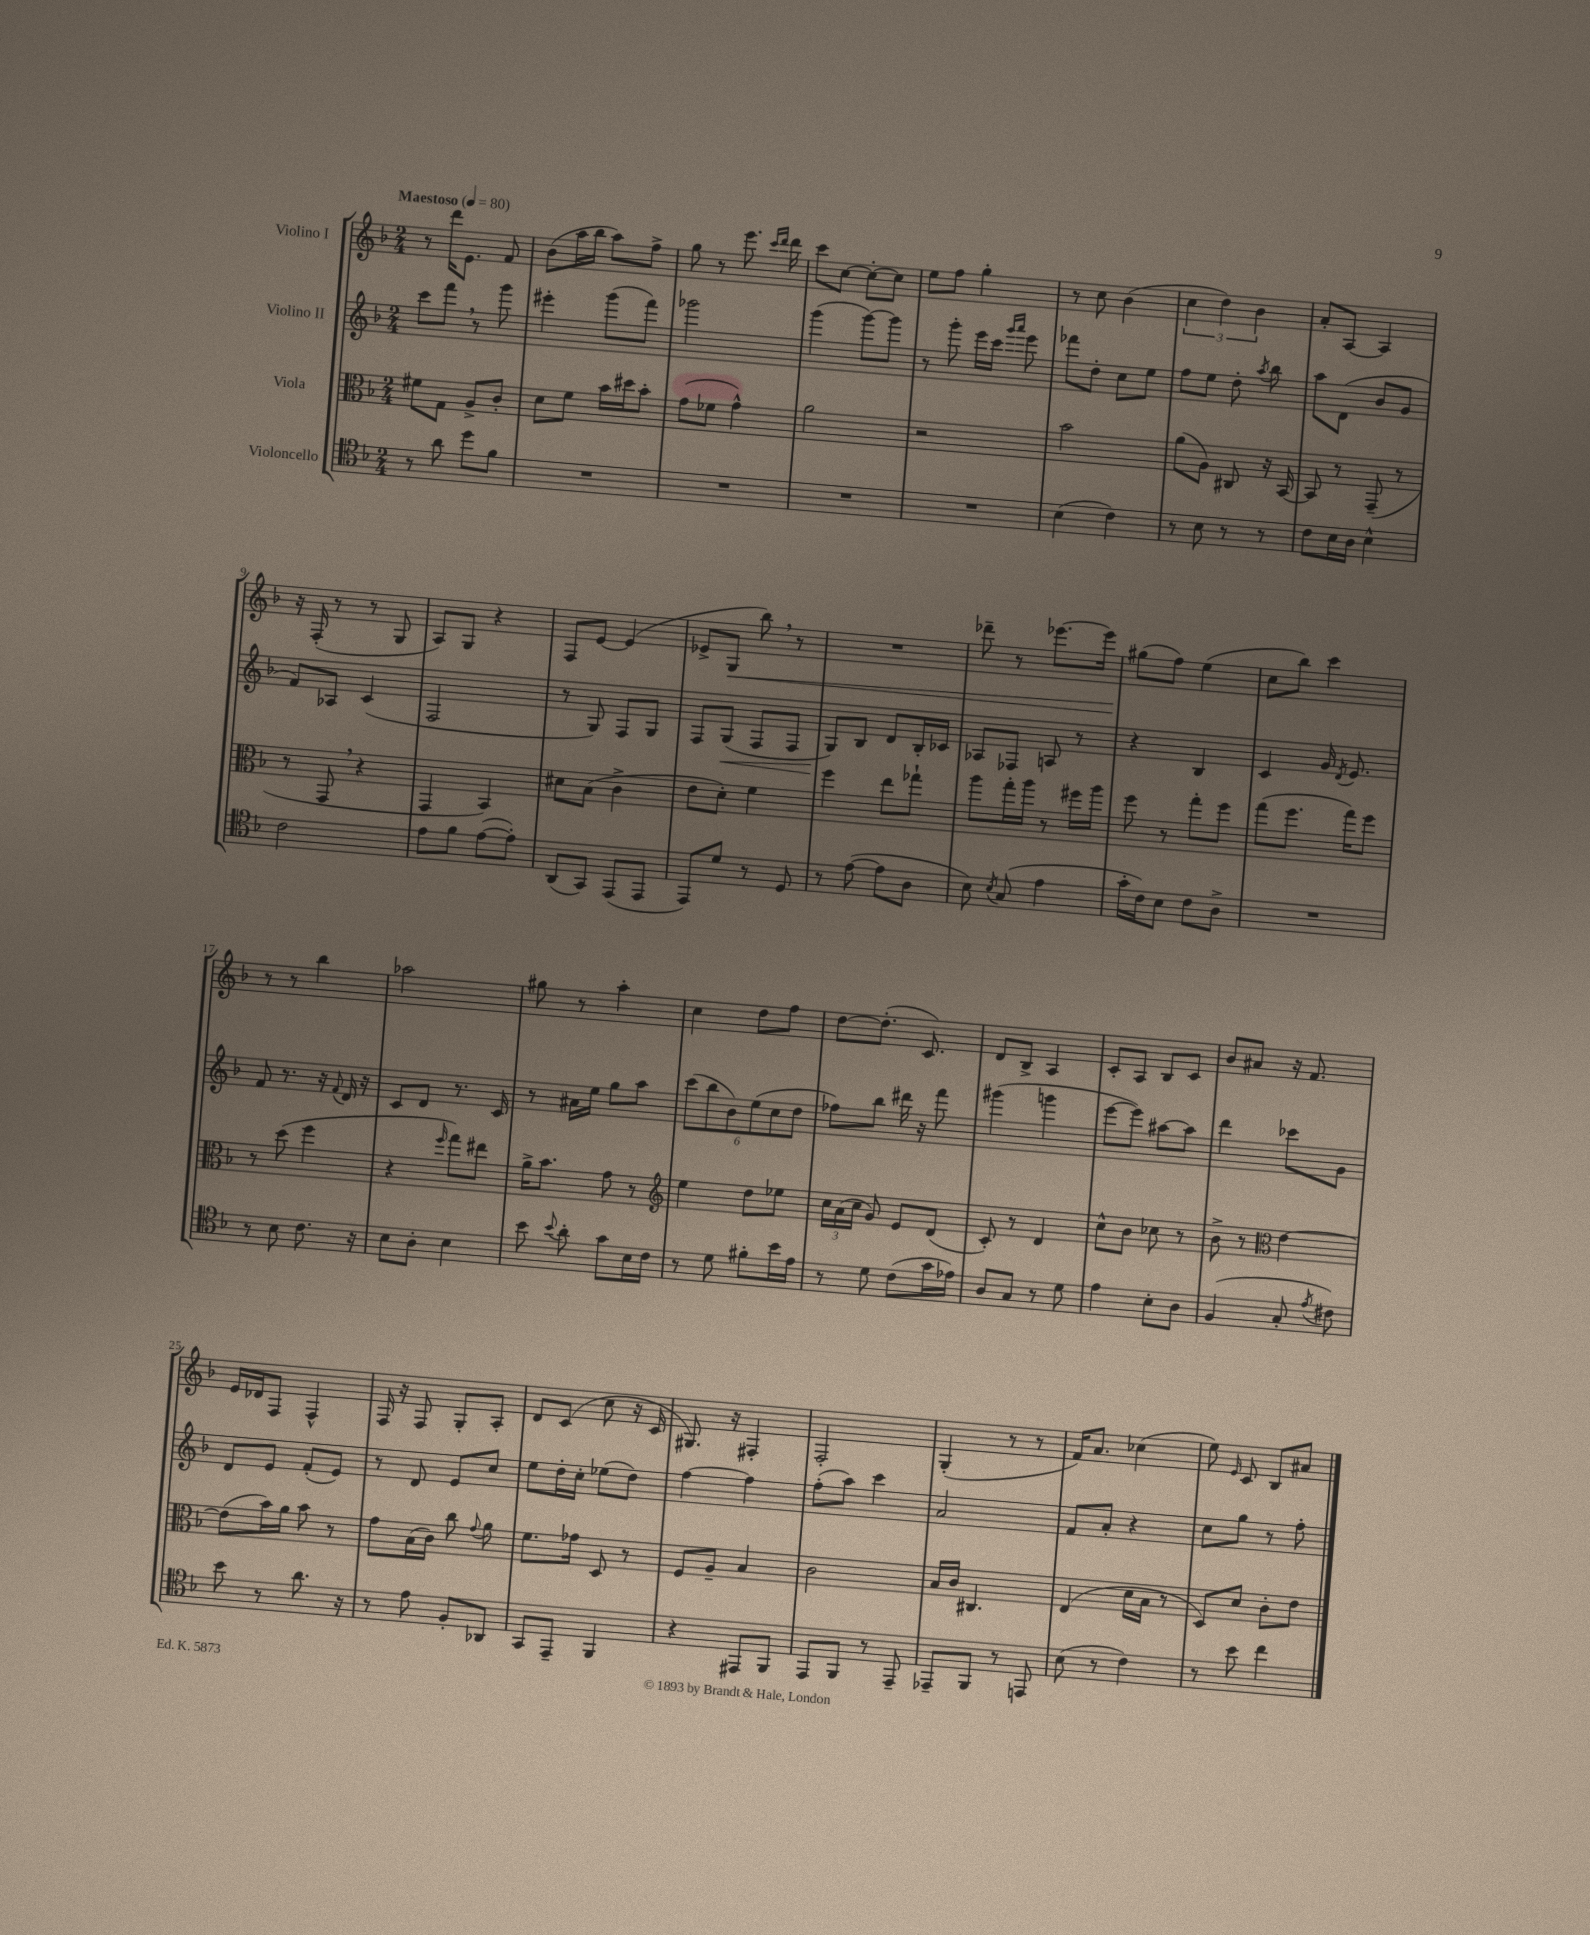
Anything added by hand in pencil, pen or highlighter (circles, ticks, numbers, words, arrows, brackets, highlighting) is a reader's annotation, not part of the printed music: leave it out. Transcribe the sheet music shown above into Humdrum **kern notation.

**kern	**kern	**kern	**dynam	**kern	**dynam
*part4	*part3	*part2	*part2	*part1	*part1
*staff4	*staff3	*staff2	*staff2	*staff1	*staff1
*I"Violoncello	*I"Viola	*I"Violino II	*	*I"Violino I	*
*clefC4	*clefC3	*clefG2	*	*clefG2	*
*k[b-]	*k[b-]	*k[b-]	*	*k[b-]	*
*M2/4	*M2/4	*M2/4	*	*M2/4	*
*MM80	*MM80	*MM80	*	*MM80	*
=1	=1	=1	=1	=1	=1
!	!	!	!	!LO:TX:a:B:t=Maestoso	!
8r	8f#X\L	8ccc\L	.	8r	.
8a\	8G\J	8fff,\J	.	16ddd\KL	.
.	.	.	.	8.e\J	.
8dd\L	8A^/L	8r	.	.	.
8f\J	8c'/J	8ggg\	.	8f/	.
=2	=2	=2	=2	=2	=2
2r	8d\L	4eee#X'\	.	(8b-\L	.
.	8f\J	.	.	16aa\L	.
.	.	.	.	16bb-\JJ	.
.	16b-\LL	(8ggg\L	.	8aa\L)	.
.	16dd#X\J	.	.	.	.
.	8b-'\J	8fff\J)	.	8ff^\J	.
=3	=3	=3	=3	=3	=3
2r	(8g\L	2ggg-X\	.	8gg\	.
.	8f-X\J	.	.	8r	.
.	4g^^\)	.	.	8.eee\	.
.	.	.	.	16qqccc/LL	.
.	.	.	.	16qqddd/JJ	.
.	.	.	.	16ddd\	.
=4	=4	=4	=4	=4	=4
2r	2a\	(4ggg\	.	8ccc\L	.
.	.	.	.	[8cc\J	.
.	.	[8ggg\L)	.	8cc'\L_	.
.	.	8ggg\J]	.	8cc\J]	.
=5	=5	=5	=5	=5	=5
2r	2r	8r	.	8ee\L	.
.	.	8ggg'\	.	8ff\J	.
.	.	16eee\LL	.	4gg'\	.
.	.	16ccc\JJ	.	.	.
.	.	16qqggg/LL	.	.	.
.	.	16qqaaa/JJ	.	.	.
.	.	8eee\	.	.	.
=6	=6	=6	=6	=6	=6
(4B-\	2b-\	8fff-X\L	.	8r	.
.	.	8dd'\J	.	8cc\	.
4c\)	.	8cc\L	.	(4b-\	.
.	.	8ee\J	.	.	.
=7	=7	=7	=7	=7	=7
8r	(8a\L	8ff\L	.	6cc\	.
8B-\	8A\J)	8ee\J	.	.	.
.	.	.	.	6dd\)	.
8r	8C#X/	8dd'\	.	.	.
.	.	.	.	6b-\	.
.	.	8qaa/	.	.	.
8r	16r	8bb-\	.	.	.
.	[16BB-/	.	.	.	.
=8	=8	=8	=8	=8	=8
8c\L	8BB-/]	8aa\L	.	8a'/L	.
16B-\L	8r	(8d\J	.	[8A/J	.
16A\JJ	.	.	.	.	.
4B-^^\	(8GG~/	8b-/L	.	4A/]	.
.	8r	8g/J	.	.	.
!!LO:LB:g=z
=9	=9	=9	=9	=9	=9
2c\	8r	8f/L)	.	16r	.
.	.	.	.	(16F'/	.
.	8GG,/	8A-X/J	.	8r	.
.	4r	(4c/	.	8r	.
.	.	.	.	8G/	.
=10	=10	=10	=10	=10	=10
8e\L	4GG/	2F/	.	8A/L)	.
8f\J	.	.	.	8G/J	.
([8e\L	4BB-/)	.	.	4r	.
8e'\J])	.	.	.	.	.
=11	=11	=11	=11	=11	=11
(8AA/L	8d#X\L	8r	.	8F/L	.
8GG/J)	(8B-\J	8G/)	.	[8e/J	.
(8EE/L	4c^\	8F/L	.	(4e/]	.
8EE/J	.	8G/J	.	.	.
=12	=12	=12	=12	=12	=12
8EE/L)	8e\L	8F/L	.	8e-X^/L	.
!	!	!	!LO:HP:b	!	!LO:HP:b
8d/J	8d'\J)	(8G/J	<	8G/J	<
8r	4f\	8F/L	.	8bb-,\)	.
8D/	.	8F/J	.	8r	.
=13	=13	=13	=13	=13	=13
8r	4ff\	8G/L)	.	2r	.
([8e\	.	8B-/J	[	.	.
8e\L]	8ee\L	8d/L	.	.	.
8A\J	8gg-X`\J	16B-'/L	.	.	.
.	.	16c-X/JJ	.	.	.
=14	=14	=14	=14	=14	=14
8B-\)	8aa\L	8A-X/L	.	8ddd-X~\	.
8qB-/	.	.	.	.	.
(8G/	16gg'\L	8F-X/J	.	8r	.
.	16aa\JJ	.	.	.	.
4e\	8r	8An/	.	[8.eee-X\L	.
.	16ff#X\LL	8r	.	.	.
.	16aa\JJ	.	.	16eee-\Jk]	.
=15	=15	=15	=15	=15	=15
16g'\LL	8ff\	4r	.	(8gg#X\L	.
16c\J)	.	.	.	.	.
8B-\J	8r	.	.	8ff\J)	[
8c\L	8gg'\L	4B-/	.	(4ee\	.
8A^\J	8ff\J	.	.	.	.
=16	=16	=16	=16	=16	=16
2r	(8gg\L	4c/	.	8cc\L	.
.	8.ff\J	.	.	8bb-\J)	.
.	.	16g/	.	4ccc\	.
.	.	8qd/	.	.	.
.	16gg\KL)	8.e/	.	.	.
.	8ff\J	.	.	.	.
!!LO:LB:g=z
=17	=17	=17	=17	=17	=17
8r	8r	8f/	.	8r	.
8B-\	(8dd\	8.r	.	8r	.
8.c\	4ff\	.	.	4bb-\	.
.	.	16r	.	.	.
.	.	8qqf/	.	.	.
.	.	16d/	.	.	.
16r	.	16r	.	.	.
=18	=18	=18	=18	=18	=18
8B-\L	4r	8c/L	.	2aa-X\	.
8A'\J	.	8d/J	.	.	.
.	16qqff/	.	.	.	.
4B-\	8gg\L)	8.r	.	.	.
.	8ee#X\J	.	.	.	.
.	.	16c/	.	.	.
=19	=19	=19	=19	=19	=19
8b-\	16a^\KL	8r	.	8gg#X\	.
.	8.b-\J	.	.	.	.
8qqb-/	.	.	.	.	.
8a'\	.	16a#X\LL	.	8r	.
.	.	16ee\JJ	.	.	.
8g\L	8g\	8gg\L	.	4aa'\	.
16B-\L	8r	8aa\J	.	.	.
16c\JJ	.	.	.	.	.
=20	=20	=20	=20	=20	=20
*	*clefG2	*	*	*	*
8r	4ee\	(12ccc\L	.	4cc\	.
.	.	12bb-\	.	.	.
8d\	.	.	.	.	.
.	.	12b-\)	.	.	.
8f#X'\L	8dd\L	(12ee\	.	8dd\L	.
.	.	12cc\	.	.	.
16b-\L	8ee-X\J	.	.	8ff\J	.
.	.	12dd\J	.	.	.
16e\JJ	.	.	.	.	.
=21	=21	=21	=21	=21	=21
8r	24cc\LL	8ff-X\L)	.	[8dd\L	.
.	(24a\	.	.	.	.
.	24cc\JJ	.	.	.	.
8d\	8g/)	8bb-\J	.	(8.dd'\J]	.
(8c\L	8e/L	16ddd#X\	.	.	.
.	.	16r	.	8.c/)	.
16g\L	(8d/J	8fff\	.	.	.
16e-X\JJ)	.	.	.	.	.
=22	=22	=22	=22	=22	=22
8A/L	8c'/)	(4ggg#X\	.	8d/L	.
8G/J	8r	.	.	8B-^/J	.
8r	4d/	4gggn\	.	4A/	.
8d\	.	.	.	.	.
=23	=23	=23	=23	=23	=23
4e\	8cc^^\L	[8eee\L	.	8c'/L	.
.	8b-\J	8eee\J])	.	8A/J	.
8B-'\L	8cc-X\	[8aa#X\L	.	8B-/L	.
8A\J	8r	8aa#\J]	.	8c/J	.
=24	=24	=24	=24	=24	=24
(4F/	8b-^\	4ddd\	.	8b-/L	.
.	8r	.	.	8a#X/J	.
*	*clefC3	*	*	*	*
8G'/	[4e\	8ccc-X\L	.	16r	.
.	.	.	.	8.f/	.
8qe/	.	.	.	.	.
8c#X\)	.	8g\J	.	.	.
!!LO:LB:g=z
=25	=25	=25	=25	=25	=25
8b-\	(8e\L]	8d/L	.	16e/LL	.
.	.	.	.	16d-X/J	.
8r	16b-\L)	8e/J	.	8F/J	.
.	16a\JJ	.	.	.	.
8.a\	8b-\	(8f'/L	.	4F^^/	.
.	8r	8e/J)	.	.	.
16r	.	.	.	.	.
=26	=26	=26	=26	=26	=26
8r	8g\L	8r	.	16F/	.
.	.	.	.	16r	.
8e\	(16B-\L	8d/	.	8F/	.
.	16c\JJ)	.	.	.	.
8F'/L	8cc\	8e/L	.	8G'/L	.
.	8qqg/	.	.	.	.
8AA-X/J	8a\	8cc/J	.	8A'/J	.
=27	=27	=27	=27	=27	=27
8GG/L	8.f\L	8ee\L	.	8d/L	.
8EE~/J	.	16dd'\L	.	(8c/J	.
.	16g-X\Jk	16cc'\JJ	.	.	.
4FF/	8D/	(8ee-X\L	.	8cc\	.
.	8r	8dd\J)	.	16r	.
.	.	.	.	16c/	.
=28	=28	=28	=28	=28	=28
4r	8F/L	[4ff\	.	8.G#X/)	.
.	8A~/J	.	.	.	.
.	.	.	.	16r	.
8EE#X/L	4B-/	4ff\]	.	4F#X'/	.
8FF/J	.	.	.	.	.
=29	=29	=29	=29	=29	=29
8EE/L	2c\	(8ff'\L	.	2F'/	.
8FF/J	.	8aa\J)	.	.	.
8r	.	4ccc\	.	.	.
8EE~/	.	.	.	.	.
=30	=30	=30	=30	=30	=30
8EE-X~/L	16B-/LL	2a/	.	(4G'/	.
.	16c/JJ	.	.	.	.
8FF/J	4.C#X/	.	.	.	.
8r	.	.	.	8r	.
8EEn/	.	.	.	8r	.
=31	=31	=31	=31	=31	=31
(8B-\	(4E/	8f/L	.	16f/KL)	.
.	.	.	.	8.a/J	.
8r	.	8a'/J	.	.	.
4c\)	16d\LL	4r	.	(4cc-X\	.
.	16B-\JJ	.	.	.	.
.	8r	.	.	.	.
=32	=32	=32	=32	=32	=32
8r	8D/L)	8cc\L	.	8ee\)	.
.	.	.	.	16qqe/	.
8b-\	8d/J	8gg\J	.	8c/	.
4cc\	8c'\L	8r	.	8B-/L	.
.	8e\J	8ff'\	.	8a#X/J	.
==	==	==	==	==	==
*-	*-	*-	*-	*-	*-
